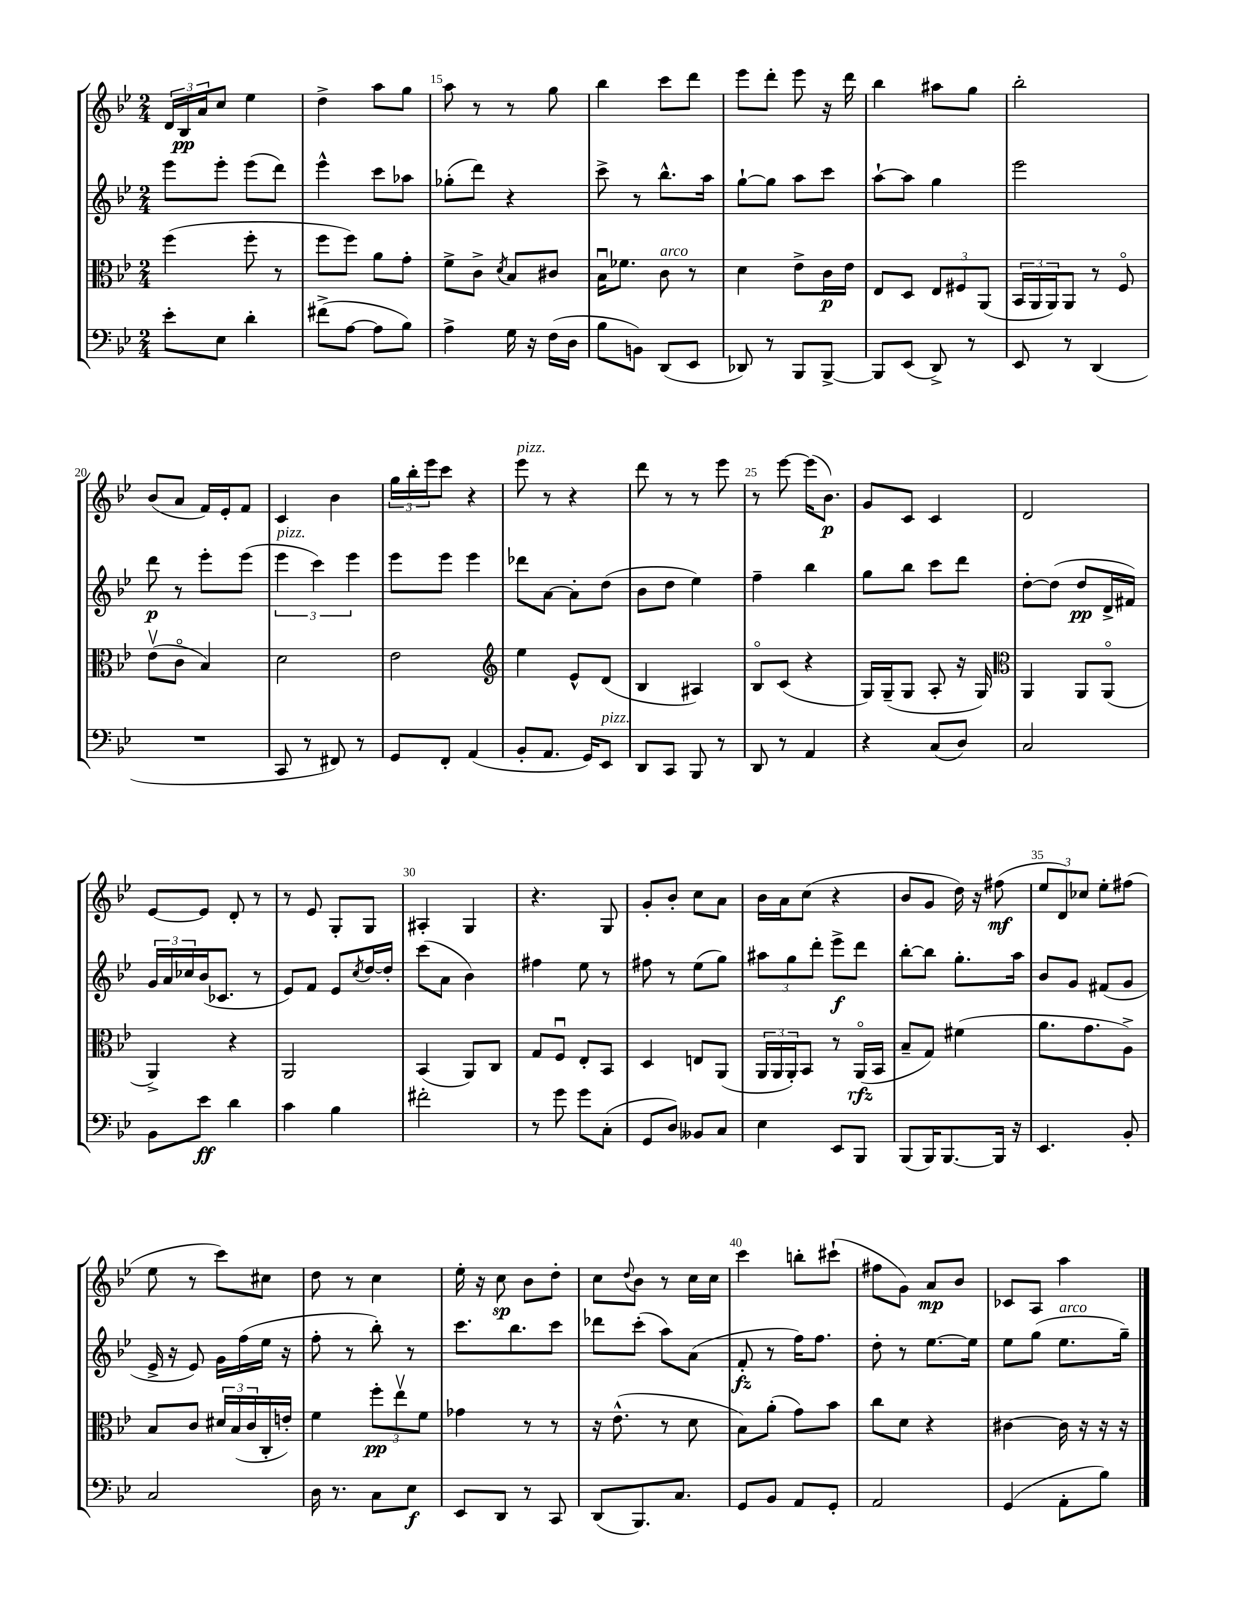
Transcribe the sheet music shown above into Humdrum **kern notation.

**kern	**dynam	**kern	**dynam	**kern	**dynam	**kern	**dynam
*part4	*part4	*part3	*part3	*part2	*part2	*part1	*part1
*staff4	*staff4	*staff3	*staff3	*staff2	*staff2	*staff1	*staff1
*clefF4	*	*clefC3	*	*clefG2	*	*clefG2	*
*k[b-e-]	*	*k[b-e-]	*	*k[b-e-]	*	*k[b-e-]	*
*M2/4	*	*M2/4	*	*M2/4	*	*M2/4	*
=13	=13	=13	=13	=13	=13	=13	=13
8e-'\L	.	(4ff\	.	8eee-\L	.	24d/LL	.
.	.	.	.	.	.	24B-/	pp
.	.	.	.	.	.	24a/J	.
8E-\J	.	.	.	8eee-'\J	.	8cc/J	.
4d'\	.	8ff'\	.	(8eee-\L	.	4ee-\	.
.	.	8r	.	8ddd\J)	.	.	.
=14	=14	=14	=14	=14	=14	=14	=14
(8f#X^\L	.	8ff\L	.	4eee-^^\	.	4dd^\	.
[8A\J	.	8ff\J)	.	.	.	.	.
8A\L]	.	8a\L	.	8ccc\L	.	8aa\L	.
8B-\J)	.	8g'\J	.	8aa-X\J	.	8gg\J	.
=15	=15	=15	=15	=15	=15	=15	=15
4A^\	.	8f^\L	.	(8gg-X'\L	.	8aa\	.
.	.	8c^\J	.	8ddd\J)	.	8r	.
.	.	8qd/	.	.	.	.	.
16G\	.	8B-/L	.	4r	.	8r	.
16r	.	.	.	.	.	.	.
(16F\LL	.	8c#X/J	.	.	.	8gg\	.
16D\JJ	.	.	.	.	.	.	.
=16	=16	=16	=16	=16	=16	=16	=16
8B-\L	.	16B-u\KL	.	8ccc^\	.	4bb-\	.
.	.	8.f-X\J	.	.	.	.	.
8BBn\J)	.	.	.	8r	.	.	.
!	!	!LO:TX:a:i:t=arco	!	!	!	!	!
(8DD/L	.	8c\	.	8.bb-^^\L	.	8ccc\L	.
8EE-/J	.	8r	.	.	.	8ddd\J	.
.	.	.	.	16aa\Jk	.	.	.
=17	=17	=17	=17	=17	=17	=17	=17
8DD-X/)	.	4d\	.	[8gg`\L	.	8eee-\L	.
8r	.	.	.	8gg\J]	.	8ddd'\J	.
8BBB-/L	.	8e-^\L	.	8aa\L	.	8eee-\	.
[8BBB-^/J	.	16c\L	p	8ccc\J	.	16r	.
.	.	16e-\JJ	.	.	.	16ddd\	.
=18	=18	=18	=18	=18	=18	=18	=18
8BBB-/L]	.	8E-/L	.	[8aa`\L	.	4bb-\	.
(8EE-/J	.	8D/J	.	8aa\J]	.	.	.
8DD^/)	.	12E-/L	.	4gg\	.	8aa#X\L	.
.	.	12F#X/	.	.	.	.	.
8r	.	.	.	.	.	8gg\J	.
.	.	(12AA/J	.	.	.	.	.
=19	=19	=19	=19	=19	=19	=19	=19
8EE-/	.	24BB-/LL	.	2eee-\	.	2bb-'\	.
.	.	24AA/	.	.	.	.	.
.	.	24AA/J)	.	.	.	.	.
8r	.	8AA/J	.	.	.	.	.
(4DD/	.	8r	.	.	.	.	.
.	.	8F/	.	.	.	.	.
!!LO:LB:g=z
=20	=20	=20	=20	=20	=20	=20	=20
2r	.	(8e-v\L	.	8ddd\	p	(8b-/L	.
.	.	8c\J	.	8r	.	8a/J	.
.	.	4B-/)	.	8eee-'\L	.	16f/LL)	.
.	.	.	.	.	.	16e-'/J	.
.	.	.	.	(8eee-\J	.	8f/J	.
=21	=21	=21	=21	=21	=21	=21	=21
!	!	!	!	!LO:TX:a:i:t=pizz.	!	!	!
8CC/	.	2d\	.	6eee-\	.	4c/	.
8r	.	.	.	.	.	.	.
.	.	.	.	6ccc\)	.	.	.
8FF#X/)	.	.	.	.	.	4b-\	.
.	.	.	.	6eee-\	.	.	.
8r	.	.	.	.	.	.	.
=22	=22	=22	=22	=22	=22	=22	=22
8GG/L	.	2e-\	.	8eee-\L	.	24gg\LL	.
.	.	.	.	.	.	24bb-'\	.
.	.	.	.	.	.	24eee-\J	.
8FF'/J	.	.	.	8eee-\J	.	8ccc\J	.
(4AA/	.	.	.	4eee-\	.	4r	.
=23	=23	=23	=23	=23	=23	=23	=23
*	*	*clefG2	*	*	*	*	*
!	!	!	!	!	!	!LO:TX:a:i:t=pizz.	!
8BB-'/L	.	4ee-\	.	8ddd-X\L	.	8eee-\	.
8.AA/J	.	.	.	[8a\J	.	8r	.
.	.	8e-^^/L	.	8a'\L]	.	4r	.
16GG/KL)	.	.	.	.	.	.	.
!LO:TX:a:i:t=pizz.	!	!	!	!	!	!	!
8EE-/J	.	(8d/J	.	(8dd\J	.	.	.
=24	=24	=24	=24	=24	=24	=24	=24
8DD/L	.	4B-/	.	8b-\L	.	8ddd\	.
8CC/J	.	.	.	8dd\J	.	8r	.
8BBB-/	.	4A#X/)	.	4ee-\)	.	8r	.
8r	.	.	.	.	.	8eee-\	.
=25	=25	=25	=25	=25	=25	=25	=25
8DD/	.	8B-/L	.	4ff~\	.	8r	.
8r	.	(8c/J	.	.	.	[8eee-\	.
4AA/	.	4r	.	4bb-\	.	(16eee-\KL]	.
.	.	.	.	.	.	8.b-\J)	p
=26	=26	=26	=26	=26	=26	=26	=26
4r	.	16G/LL)	.	8gg\L	.	8g/L	.
.	.	(16G~/J	.	.	.	.	.
.	.	8G/J	.	8bb-\J	.	8c/J	.
(8C/L	.	8A'/	.	8ccc\L	.	4c/	.
8D/J)	.	16r	.	8ddd\J	.	.	.
.	.	16G/)	.	.	.	.	.
=27	=27	=27	=27	=27	=27	=27	=27
*	*	*clefC3	*	*	*	*	*
2C/	.	4AA/	.	[8dd'\L	.	2d/	.
.	.	.	.	(8dd\J]	.	.	.
.	.	8AA/L	.	8dd/L	pp	.	.
.	.	(8AA/J	.	16d^/L	.	.	.
.	.	.	.	16f#X/JJ)	.	.	.
!!LO:LB:g=z
=28	=28	=28	=28	=28	=28	=28	=28
8BB-\L	.	4AA^/)	.	24g/LL	.	[8e-/L	.
.	.	.	.	24a/	.	.	.
.	.	.	.	24cc-X/	.	.	.
8e-\J	ff	.	.	(16b-/J	.	8e-/J]	.
.	.	.	.	8.c-X/J	.	.	.
4d\	.	4r	.	.	.	8d'/	.
.	.	.	.	8r	.	8r	.
=29	=29	=29	=29	=29	=29	=29	=29
4c\	.	2AA/	.	8e-/L)	.	8r	.
.	.	.	.	8f/J	.	8e-/	.
4B-\	.	.	.	8e-/L	.	8G'/L	.
.	.	.	.	8qcc/	.	.	.
.	.	.	.	[16dd/L	.	8G/J	.
.	.	.	.	16dd'/JJ]	.	.	.
=30	=30	=30	=30	=30	=30	=30	=30
2f#X'\	.	(4BB-/	.	(8ccc\L	.	4A#X'/	.
.	.	.	.	8a\J	.	.	.
.	.	8AA/L)	.	4b-\)	.	4G/	.
.	.	8C/J	.	.	.	.	.
=31	=31	=31	=31	=31	=31	=31	=31
8r	.	8G/L	.	4ff#X\	.	4.r	.
8g\	.	8Fu/J	.	.	.	.	.
8g\L	.	8E-'/L	.	8ee-\	.	.	.
(8C'\J	.	8BB-/J	.	8r	.	8G/	.
=32	=32	=32	=32	=32	=32	=32	=32
8GG/L	.	4D/	.	8ff#X\	.	8g'/L	.
8D/J)	.	.	.	8r	.	8b-'/J	.
8BB--X/L	.	8En/L	.	(8ee-\L	.	8cc\L	.
8C/J	.	(8AA/J	.	8gg\J)	.	8a\J	.
=33	=33	=33	=33	=33	=33	=33	=33
4E-\	.	24AA/LL	.	12aa#X\L	.	16b-\LL	.
.	.	24AA/	.	.	.	.	.
.	.	.	.	.	.	16a\J	.
.	.	24AA'/J)	.	12gg\	.	.	.
.	.	8BB-/J	.	.	.	(8cc\J	.
.	.	.	.	12ddd'\J	.	.	.
8EE-/L	.	8r	.	8eee-^\L	f	4r	.
8BBB-/J	.	(16AA/LL	rfz	8ddd\J	.	.	.
.	.	16BB-/JJ	.	.	.	.	.
=34	=34	=34	=34	=34	=34	=34	=34
(8BBB-/L	.	8B-~/L	.	[8bb-'\L	.	8b-/L	.
16BBB-/K)	.	8G/J)	.	8bb-\J]	.	8g/J	.
[8.BBB-/	.	.	.	.	.	.	.
.	.	(4f#X\	.	8.gg'\L	.	16dd\)	.
.	.	.	.	.	.	16r	.
16BBB-/Jk]	.	.	.	.	.	(8ff#X\	mf
16r	.	.	.	16aa\Jk	.	.	.
=35	=35	=35	=35	=35	=35	=35	=35
4.EE-/	.	8.a\L	.	8b-/L	.	12ee-/L	.
.	.	.	.	.	.	12d/)	.
.	.	.	.	8g/J	.	.	.
.	.	.	.	.	.	12cc-X/J	.
.	.	8.g\	.	.	.	.	.
.	.	.	.	(8f#X/L	.	8ee-'\L	.
8BB-'/	.	8A^\J)	.	8g/J	.	(8ff#X\J	.
!!LO:LB:g=z
=36	=36	=36	=36	=36	=36	=36	=36
2C/	.	8B-/L	.	16e-^/	.	8ee-\	.
.	.	.	.	16r	.	.	.
.	.	8c/J	.	8e-/)	.	8r	.
.	.	24d#X/LL	.	16g\LL	.	8ccc\L)	.
.	.	(24B-/	.	.	.	.	.
.	.	.	.	(16ff\	.	.	.
.	.	24c/	.	.	.	.	.
.	.	16C'/	.	16ee-\JJ	.	8cc#X\J	.
.	.	16en'/JJ)	.	16r	.	.	.
=37	=37	=37	=37	=37	=37	=37	=37
16D\	.	4f\	.	8ff'\	.	8dd\	.
8.r	.	.	.	.	.	.	.
.	.	.	.	8r	.	8r	.
8C\L	.	12ff'\L	pp	8bb-'\)	.	4cc\	.
.	.	12ee-v\	.	.	.	.	.
8E-\J	f	.	.	8r	.	.	.
.	.	12f\J	.	.	.	.	.
=38	=38	=38	=38	=38	=38	=38	=38
8EE-/L	.	4g-X\	.	8.ccc\L	.	16ee-'\	.
.	.	.	.	.	.	16r	.
8DD/J	.	.	.	.	.	8cc\	sp
.	.	.	.	8.bb-\	.	.	.
8r	.	8r	.	.	.	8b-\L	.
8CC/	.	8r	.	8ccc\J	.	8dd'\J	.
=39	=39	=39	=39	=39	=39	=39	=39
(8DD/L	.	16r	.	8ddd-X\L	.	8cc\L	.
.	.	(8.e-^^\	.	.	.	.	.
.	.	.	.	.	.	8qqdd/	.
8.BBB-/)	.	.	.	(8ccc'\J	.	8b-\J	.
.	.	8r	.	8aa\L)	.	8r	.
8.C/J	.	.	.	.	.	.	.
.	.	8d\	.	(8a\J	.	16cc\LL	.
.	.	.	.	.	.	16cc\JJ	.
=40	=40	=40	=40	=40	=40	=40	=40
8GG/L	.	8B-\L)	.	8f'/	fz	4ccc\	.
8BB-/J	.	(8a'\J	.	8r	.	.	.
8AA/L	.	8g\L)	.	16ff\KL)	.	8bbn'\L	.
.	.	.	.	8.ff\J	.	.	.
8GG'/J	.	8b-\J	.	.	.	(8ccc#X`\J	.
=41	=41	=41	=41	=41	=41	=41	=41
2AA/	.	8cc\L	.	8dd'\	.	8ff#X\L	.
.	.	8d\J	.	8r	.	8g\J)	.
.	.	4r	.	[8.ee-\L	.	8a/L	mp
.	.	.	.	.	.	8b-/J	.
.	.	.	.	16ee-\Jk]	.	.	.
=42	=42	=42	=42	=42	=42	=42	=42
(4GG/	.	[4c#X\	.	8ee-\L	.	8c-X/L	.
.	.	.	.	(8gg\J	.	8A/J	.
!	!	!	!	!LO:TX:a:i:t=arco	!	!	!
8AA'\L	.	16c#\]	.	8.ee-\L	.	4aa\	.
.	.	16r	.	.	.	.	.
8B-\J)	.	16r	.	.	.	.	.
.	.	16r	.	16gg~\Jk)	.	.	.
==	==	==	==	==	==	==	==
*-	*-	*-	*-	*-	*-	*-	*-
